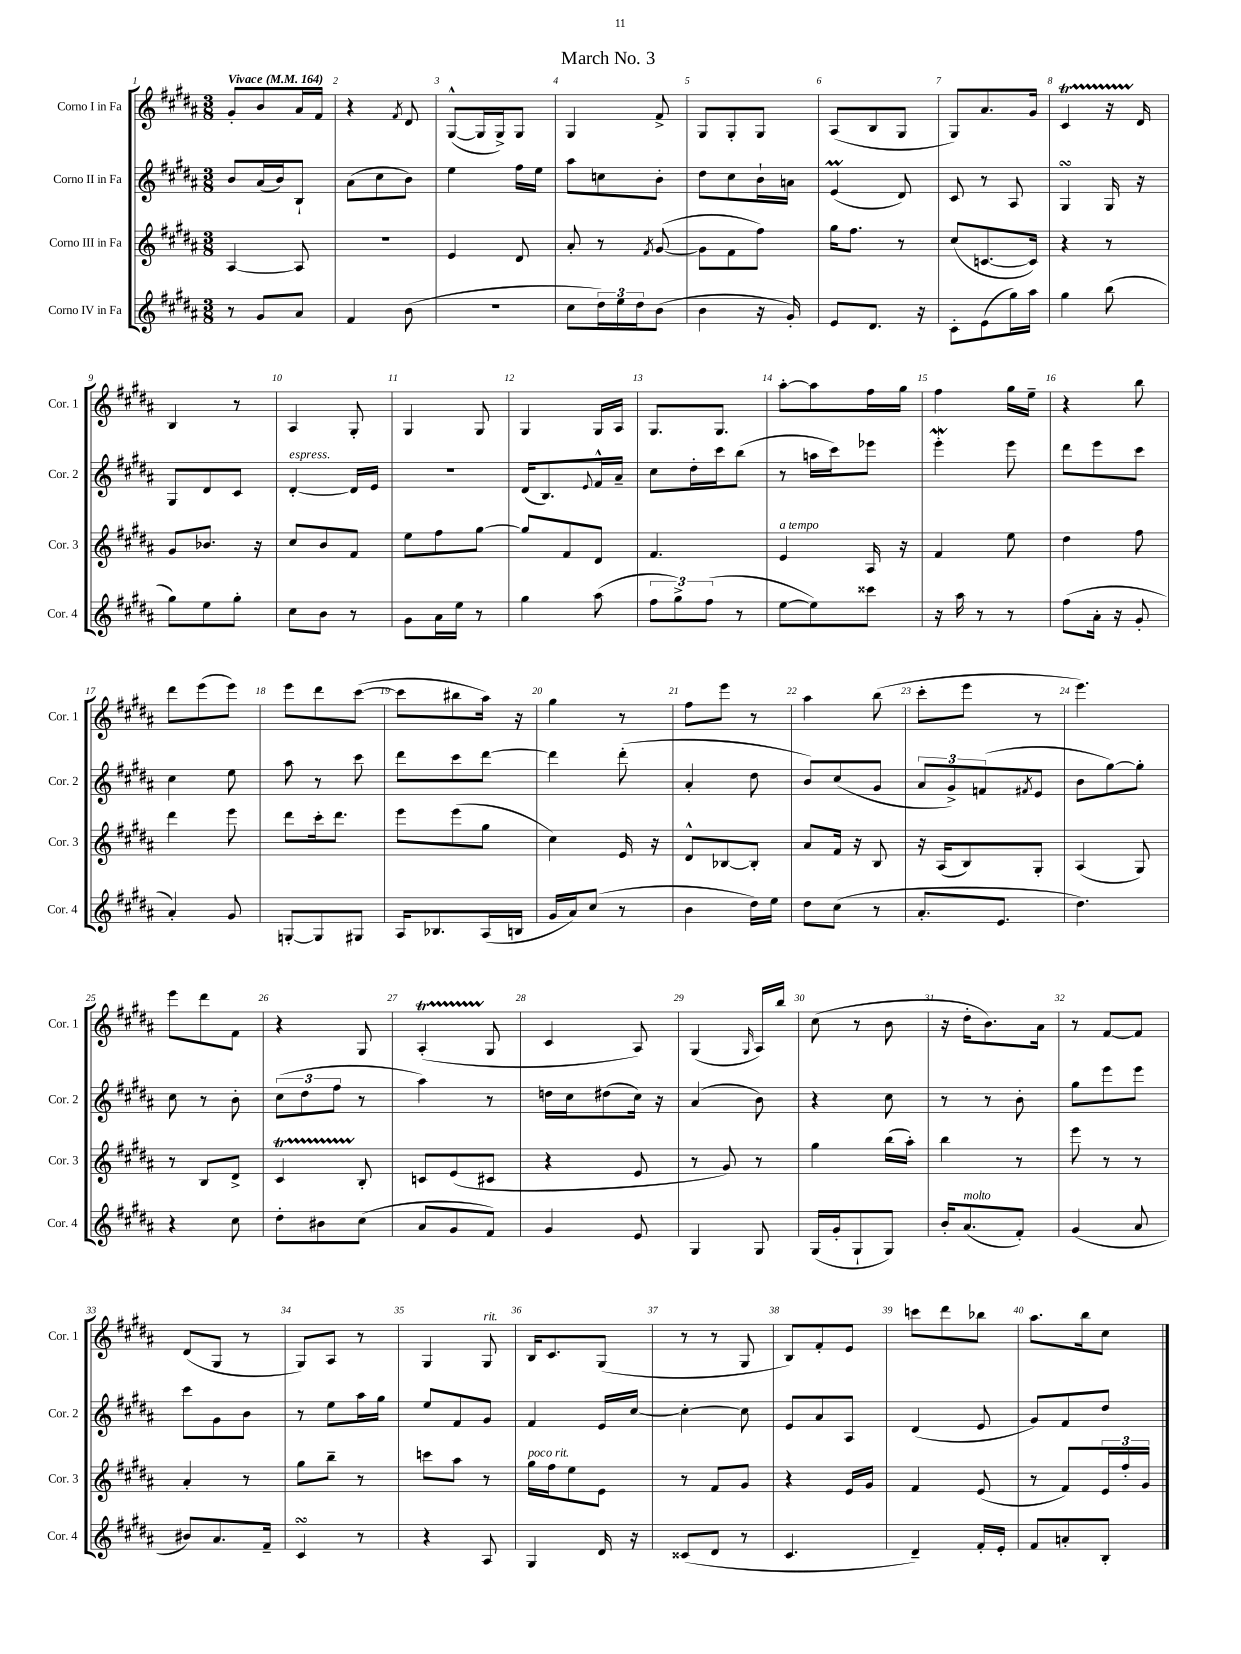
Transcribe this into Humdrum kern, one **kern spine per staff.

**kern	**kern	**kern	**kern
*staff4	*staff3	*staff2	*staff1
*clefG2	*clefG2	*clefG2	*clefG2
*k[f#c#g#d#a#]	*k[f#c#g#d#a#]	*k[f#c#g#d#a#]	*k[f#c#g#d#a#]
*M3/8	*M3/8	*M3/8	*M3/8
*MM164	*MM164	*MM164	*MM164
8r	[4A#	8b	8g#'
8g#	.	(16a#	8b
.	.	16b)	.
8a#	8A#]	8B`	16a#
.	.	.	16f#
=	=	=	=
4f#	4.r	(8a#	4r
.	.	8cc#	.
.	.	.	8qf#
(8b	.	8b)	8d#
=	=	=	=
4.r	4e	4ee	([8G#^^
.	.	.	16G#]
.	.	.	16G#^)
.	8d#	16ff#	8G#
.	.	16ee	.
=	=	=	=
8cc#	8a#'	8aa#	4G#
24dd#)	8r	8cc	.
24ee	.	.	.
24dd#	.	.	.
.	8qf#	.	.
(8b	([8g#	8b'	8f#^
=	=	=	=
4b	8g#]	8dd#	8G#
.	8f#	8cc#	8G#'
16r	8ff#)	16b`	8G#
16g#')	.	16a	.
=	=	=	=
8e	16gg#	(4e	(8A#
.	8.ff#	.	.
8.d#	.	.	8B
.	8r	8d#)	8G#
16r	.	.	.
=	=	=	=
8c#'	(8cc#	8c#	8G#)
(8e	[8.c	8r	8.a#
16gg#)	.	8A#	.
16aa#	16c])	.	16g#
=	=	=	=
4gg#	4r	4G#	4c#
(8bb	8r	16G#	16r
.	.	16r	16d#
=	=	=	=
8gg#)	8g#	8G#	4B
8ee	8.b-	8d#	.
8gg#'	.	8c#	8r
.	16r	.	.
=	=	=	=
8cc#	8cc#	[4d#'	4A#
8b	8b	.	.
8r	8f#	16d#]	8G#'
.	.	16e	.
=	=	=	=
8g#	8ee	4.r	4G#
16a#	8ff#	.	.
16ee	.	.	.
8r	[8gg#	.	8G#
=	=	=	=
4gg#	8gg#]	(16d#	4G#
.	.	8.B)	.
.	8f#	.	.
.	.	8qqe	.
(8aa#	8d#	16f#^^	16G#
.	.	16a#~	16A#
=	=	=	=
12ff#	4.f#	8cc#	8.G#
12gg#^)	.	.	.
.	.	16dd#'	.
(12ff#	.	.	.
.	.	16ccc#	8.G#
8r	.	(8bb	.
=	=	=	=
[8ee	4e	8r	[8aa#'
8ee])	.	16aa	8aa#]
.	.	16ccc#)	.
8ccc##	16A#	8eee-	16ff#
.	16r	.	16gg#
=	=	=	=
16r	4f#	4eee'	4ff#
16aa#	.	.	.
8r	.	.	.
8r	8ee	8eee	16gg#
.	.	.	16ee~
=	=	=	=
(8ff#	4dd#	8ddd#	4r
16a#'	.	8eee	.
16r	.	.	.
8g#'	8ff#	8ccc#	8bb
=	=	=	=
4a#')	4ddd#	4cc#	8ddd#
.	.	.	(8eee
8g#	8eee	8ee	8eee)
=	=	=	=
[8G'	8ddd#	8aa#	8eee
8G]	16ccc#'	8r	8ddd#
.	8.ddd#	.	.
8G#	.	8ccc#	([8ccc#
=	=	=	=
16A#	8eee	8ddd#	8ccc#]
8.B-	.	.	.
.	(8eee	8ccc#	8bb#
(16A#	8gg#	[8ddd#	16aa#)
16B	.	.	16r
=	=	=	=
16g#	4cc#)	4ddd#]	4gg#
16a#)	.	.	.
(8cc#	.	.	.
8r	16e	(8ddd#'	8r
.	16r	.	.
=	=	=	=
4b	8d#^^	4a#'	8ff#
.	[8B-	.	8eee
16dd#)	8B-']	8dd#	8r
16ee	.	.	.
=	=	=	=
8dd#	8a#	8b)	4aa#
(8cc#	16f#	(8cc#	.
.	16r	.	.
8r	8B	8g#	(8bb
=	=	=	=
8.a#'	16r	12a#	8ccc#'
.	(16A#	.	.
.	.	12g#^)	.
.	8B)	.	8eee
.	.	(12f	.
8.e	.	.	.
.	.	8qf#	.
.	8G#'	8e	8r
=	=	=	=
4.dd#)	(4A#	8b	4.eee)
.	.	[8gg#)	.
.	8G#)	8gg#']	.
=	=	=	=
4r	8r	8cc#	8eee
.	8B	8r	8ddd#
8cc#	8d#^	8b'	8f#
=	=	=	=
8dd#'	4c#	(12cc#	4r
.	.	12dd#	.
8b#	.	.	.
.	.	12ff#	.
(8cc#	8B'	8r	8G#
=	=	=	=
8a#	8c	4aa#)	(4A#'
8g#	(8e	.	.
8f#)	8c#	8r	8G#
=	=	=	=
4g#	4r	16dd	4c#
.	.	16cc#	.
.	.	(8dd#	.
8e	8e	16cc#)	8A#)
.	.	16r	.
=	=	=	=
4G#	8r	(4a#	(4G#
.	8g#)	.	.
.	.	.	16qqG#
8G#	8r	8b)	16A#)
.	.	.	16bb
=	=	=	=
(16G#	4gg#	4r	(8cc#
16g#'	.	.	.
8G#`	.	.	8r
8G#)	(16bb	8cc#	8b
.	16aa#')	.	.
=	=	=	=
16b'	4bb	8r	16r
(8.a#	.	.	16dd#'
.	.	8r	8.b)
8f#')	8r	8b'	.
.	.	.	16a#
=	=	=	=
(4g#	8eee	8gg#	8r
.	8r	8eee	[8f#
8a#	8r	8eee	8f#]
=	=	=	=
8b#)	4a#'	8ccc#	(8d#
8.a#	.	8g#	8G#
.	8r	8b	8r
16f#~	.	.	.
=	=	=	=
4c#	8gg#	8r	8G#)
.	8bb~	8ee	8A#
8r	8r	16aa#	8r
.	.	16gg#	.
=	=	=	=
4r	8ccc	8ee	4G#
.	8aa#	8f#	.
8A#	8r	8g#	8G#
=	=	=	=
4G#	16gg#	4f#	16B
.	16ff#	.	8.c#
.	8ee	.	.
16d#	8e	16e	(8G#
16r	.	[16cc#	.
=	=	=	=
(8c##	8r	4cc#'_	8r
8d#	8f#	.	8r
8r	8g#	8cc#]	8G#
=	=	=	=
4.c#	4r	8e	8B)
.	.	8a#	8f#'
.	16e	8A#	8e
.	16g#	.	.
=	=	=	=
4d#~)	4f#	(4d#	8ccc
.	.	.	8ddd#
16f#'	(8e	8e	8bb-
16e'	.	.	.
=	=	=	=
8f#	8r	8g#)	8.aa#
8a'	8f#)	8f#	.
.	.	.	16bb
8B'	24e	8dd#	8cc#
.	24ff#'	.	.
.	24g#	.	.
==	==	==	==
*-	*-	*-	*-
